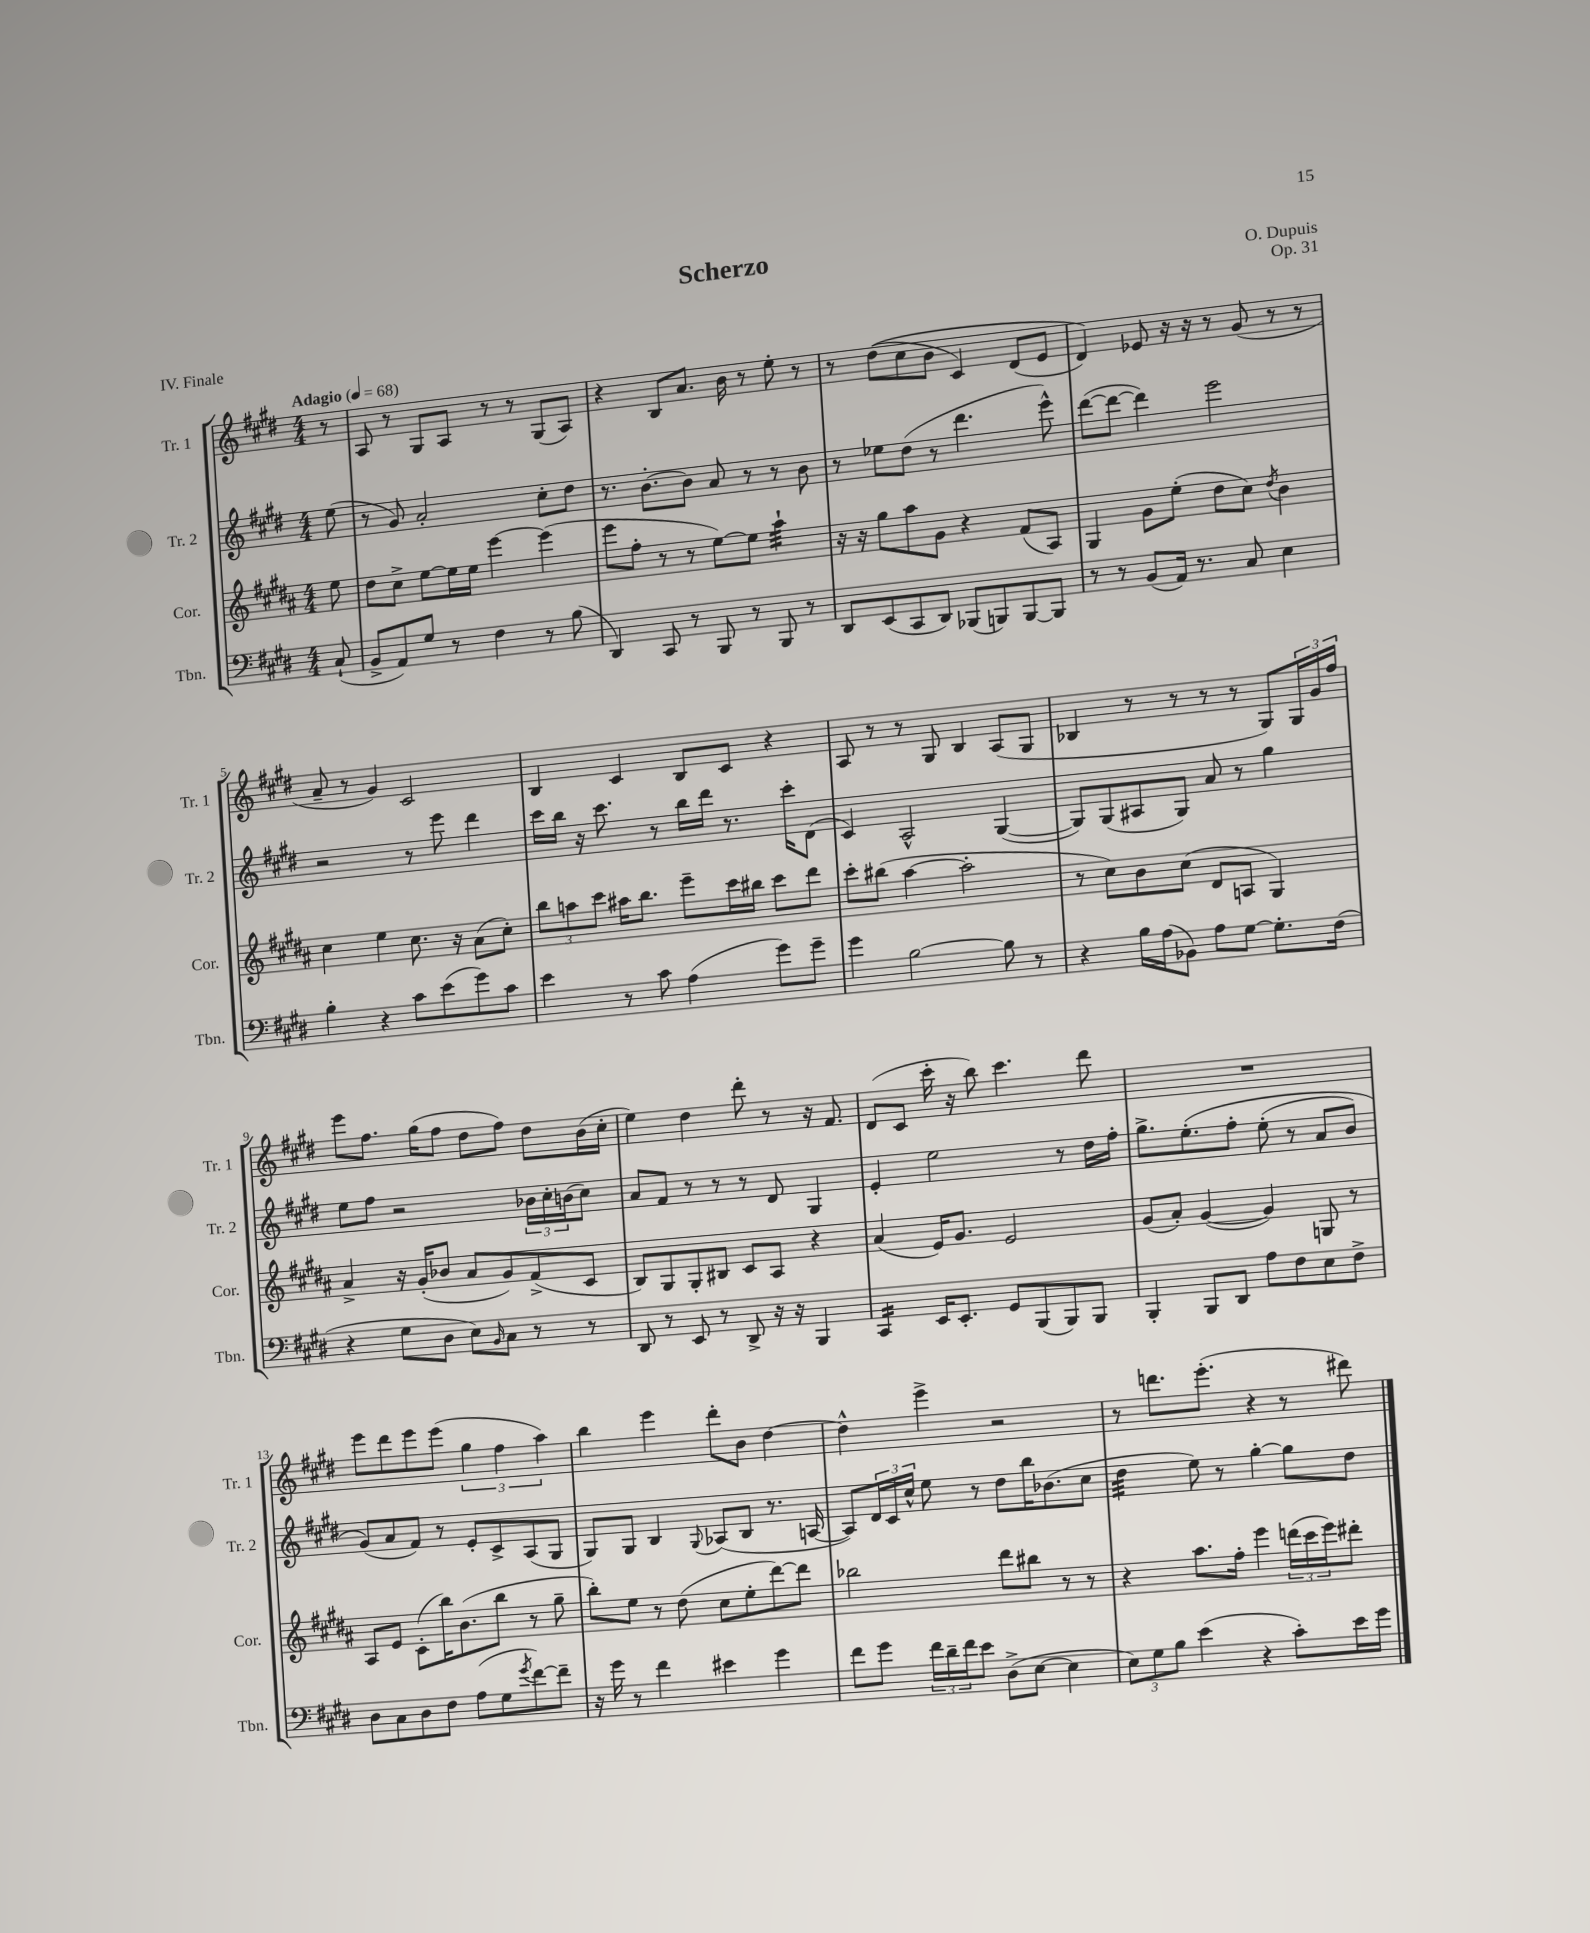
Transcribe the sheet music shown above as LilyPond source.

\header { title = "Scherzo" composer = "O. Dupuis" opus = "Op. 31" piece = "IV. Finale" }
<<
\new StaffGroup <<
\new Staff = "s0" \with { instrumentName = "Tr. 1" shortInstrumentName = "Tr. 1" } {
    \clef treble \key e \major \numericTimeSignature \time 4/4 \partial 8 \tempo "Adagio" 4 = 68
    r8 |
    a8 r8 gis8 a8 r8 r8 gis8( a8) |
    r4 b8 a'8. b'16 r8 e''8-. r8 |
    r8 dis''8(\( cis''8 b'8 cis'4) dis'8( e'8 |
    dis'4)\) ees'8 r16 r16 r8 gis'8( r8 r8 |
    a'8-- r8 gis'4) cis'2 |
    b4 cis'4 b8 cis'8 r4 |
    a8 r8 r8 gis8 b4 a8( gis8 |
    bes4 r8 r8 r8 r8 gis8) \tuplet 3/2 { gis16 gis'16 fis''16 } |
    e'''8 fis''8. gis''16( fis''8 dis''8 fis''8) dis''8 b'16( cis''16-. |
    e''4) dis''4 dis'''8-. r8 r16 fis'8. |
    dis'8( cis'8 cis'''16-. r16 b''8) cis'''4. dis'''8 |
    R1 |
    e'''8 dis'''8 e'''8 e'''8( \tuplet 3/2 { gis''4 fis''4 a''4) } |
    b''4 e'''4 dis'''8-. b'8 dis''4~ |
    dis''4-^ e'''4-> r2 |
    r8 d'''8. e'''8.-.( r4 r8 dis'''8) \bar "|." |
}
\new Staff = "s1" \with { instrumentName = "Tr. 2" shortInstrumentName = "Tr. 2" } {
    \clef treble \key e \major \numericTimeSignature \time 4/4 \partial 8
    e''8( |
    r8 gis'8) a'2-. cis''8-. dis''8 |
    r8. b'8.~-. b'8 a'8 r8 r8 b'8 |
    r8 ees''8 dis''8( r8 dis'''4. e'''8-^) |
    dis'''8~( dis'''8~ dis'''4) e'''2 |
    r2 r8 e'''8 dis'''4 |
    cis'''16 b''16 r16 cis'''8. r8 b''16 dis'''16 r8. cis'''16-. dis'8( |
    cis'4) a2-^ gis4~( |
    gis8) gis8( ais8 gis8) a'8 r8 gis''4 |
    e''8 fis''8 r2 \tuplet 3/2 { bes'16 cis''16-. b'16( } cis''8) |
    a'8 fis'8 r8 r8 r8 dis'8 gis4 |
    e'4-. e''2 r8 dis''16 fis''16-. |
    gis''8.-> e''8.-.\( fis''8-. e''8-.( r8 a'8 b'8) |
    gis'8(\) a'8 fis'8) r8 e'8-. cis'8-> a8( gis8 |
    gis8) gis8 b4 \appoggiatura { gis8 } aes8( b8 r8. a16~ |
    a8) \tuplet 3/2 { dis'16 cis'16 cis''16-^ } e''8 r8 dis''8 b''16 bes'8.( cis''8 |
    dis''4:32 e''8) r8 gis''4~-. gis''8 dis''8 \bar "|." |
}
\new Staff = "s2" \with { instrumentName = "Cor." shortInstrumentName = "Cor." } {
    \clef treble \key b \major \numericTimeSignature \time 4/4 \partial 8
    e''8 |
    dis''8 cis''8-> e''8~ e''16 e''16 e'''4~ e'''4( |
    e'''8 fis''8-. r8 r8 e''8~) e''8 ais''4:32-! |
    r16 r16 gis''8 ais''8 gis'8 r4 fis'8( ais8) |
    gis4 gis'8 e''8-.( dis''8 cis''8) \acciaccatura { dis''8 } b'4 |
    cis''4 e''4 cis''8. r16 ais'8( cis''8-.) |
    \tuplet 3/2 { b''8 a''8 cis'''8 } ais''16 b''8. e'''8-- cis'''16 bis''16 cis'''8 dis'''8 |
    cis'''8-. bis''8( ais''4~ ais''2-. |
    r8 cis''8) b'8 cis''8( dis'8 a8 gis4) |
    ais'4-> r16 gis'16-.( bes'8 ais'8 gis'8) fis'8->( cis'8 |
    b8) gis8 gis8-. bis8 cis'8 ais8 r4 |
    ais'4( e'16) gis'8. e'2 |
    gis'8( ais'8-.) gis'4~( gis'4) g8 r8 |
    ais8 e'8 cis'8-.( b''16) b'8.( b''8 r8 gis''8-- |
    b''8-.) e''8 r8 dis''8( cis''8 e''8-. dis'''8~) dis'''8 |
    bes''2 dis'''8 bis''8 r8 r8 |
    r4 ais''8. fis''16-. e'''4 \tuplet 3/2 { d'''16( cis'''16 e'''16) } dis'''8-. \bar "|." |
}
\new Staff = "s3" \with { instrumentName = "Tbn." shortInstrumentName = "Tbn." } {
    \clef bass \key e \major \numericTimeSignature \time 4/4 \partial 8
    cis8-!( |
    b,8-> a,8) gis8 r8 fis4 r8 b8( |
    dis,4) cis,8 r8 b,,8 r8 b,,8 r8 |
    dis,8 e,8( cis,8 dis,8) bes,,8( b,,8) b,,8~ b,,8 |
    r8 r8 b,8( a,16) r8. cis8 e4 |
    b4-. r4 cis'8 e'8( gis'8) cis'8 |
    e'4 r8 cis'8 a4( gis'8) gis'8-- |
    gis'4 b2~ b8 r8 |
    r4 b16 a16( bes,8) a8 gis8~ gis8.-. fis16( |
    r4 gis8 dis8 e8) \grace { b,16 } cis8 r8 r8 |
    dis,8 r8 e,8 r8 dis,8-> r16 r16 b,,4 |
    cis,4:16 e,16 e,8.-. gis,8 b,,8( b,,8) b,,8 |
    b,,4-. b,,8 dis,8 a8 fis8 e8 fis8-> |
    dis8 cis8 dis8 fis8 a8( gis8 \acciaccatura { gis'8 } fis'8~) fis'8-- |
    r16 gis'16 r8 fis'4 eis'4 gis'4 |
    fis'8 gis'8 \tuplet 3/2 { fis'16 dis'16-- fis'16 } e'8 dis8->( e8~ e4 |
    \tuplet 3/2 { e8) gis8 b8 } e'4( r4 cis'8-.) e'16 gis'16 \bar "|." |
}
>>
>>
